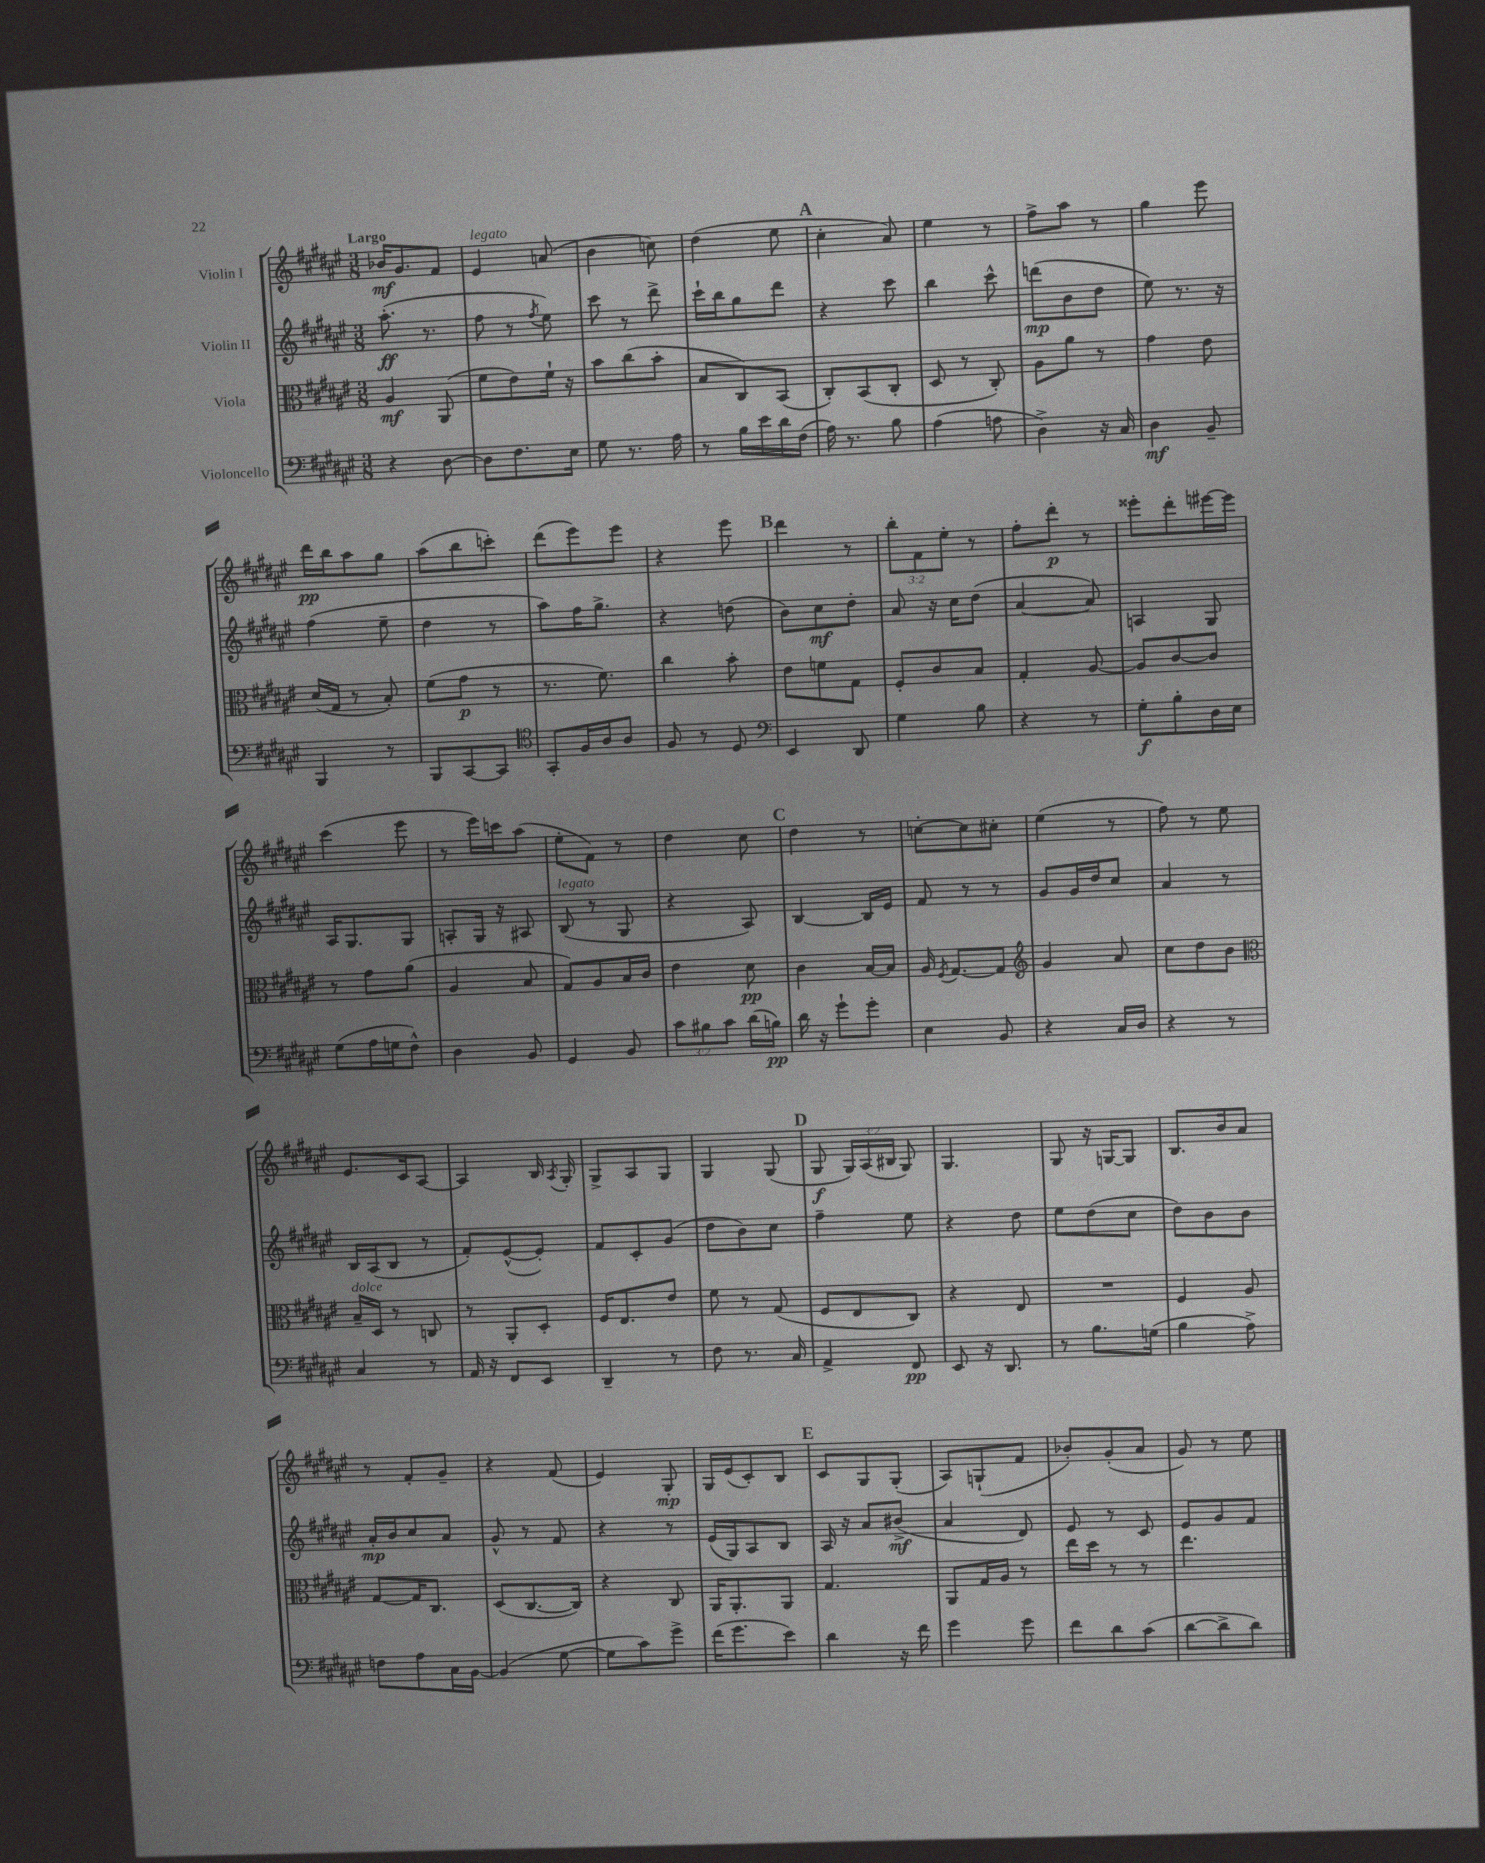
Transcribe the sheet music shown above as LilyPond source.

<<
\new StaffGroup <<
\new Staff = "s0" \with { instrumentName = "Violin I" } {
    \clef treble \key fis \major \numericTimeSignature \time 3/8 \override Staff.TupletNumber.text = #tuplet-number::calc-fraction-text \tempo "Largo"
    \autoBeamOff bes'16[\mf gis'8. fis'8] |
    eis'4^\markup { \italic "legato" } a'8( |
    b'4 c''8) |
    dis''4( eis''8 |
    \mark \markup { \bold "A" } cis''4-. ais'8) |
    eis''4 r8 |
    fis''8[-> ais''8] r8 |
    gis''4 eis'''8 |
    dis'''16[\pp b''16 ais''8 gis''8] |
    ais''8[( b''8 c'''8]-.) |
    dis'''8[( eis'''8) eis'''8] |
    r4 eis'''8 |
    \mark \markup { \bold "B" } dis'''4 r8 |
    \tuplet 3/2 { b''8[-. fis'8 eis''8]-. } r8 |
    fis''8[-. dis'''8]-.\p r8 |
    eisis'''8[-. dis'''8-. eis'''16~ eis'''16] |
    cis'''4( eis'''8 |
    r8 eis'''16[) c'''16 ais''8]( |
    eis''8[-. fis'8]) r8 |
    dis''4 cis''8 |
    \mark \markup { \bold "C" } dis''4 r8 |
    c''8[~-. c''8 cis''8]-. |
    eis''4( r8 |
    fis''8) r8 eis''8 |
    eis'8.[ cis'16 ais8]~ |
    ais4 b16 \acciaccatura { ais8 } gis16-. |
    gis8[-> ais8 gis8] |
    gis4 gis8( |
    \mark \markup { \bold "D" } gis8\f \tuplet 3/2 { gis16[) ais16( bis16] } gis8) |
    gis4. |
    gis8 r16 g16[~ g8] |
    b8.[ b'16 ais'8] |
    r8 fis'8[-. gis'8]-- |
    r4 fis'8( |
    eis'4) gis8-.\mp |
    gis16[ eis'16( cis'8-.) b8] |
    \mark \markup { \bold "E" } cis'8[ gis8 gis8]-.( |
    ais8[) g8-!( fis'8] |
    bes'8[-.) gis'8-.( ais'8] |
    gis'8) r8 eis''8 \bar "|." |
}
\new Staff = "s1" \with { instrumentName = "Violin II" } {
    \clef treble \key fis \major \numericTimeSignature \time 3/8
    \autoBeamOff ais''8.-.\ff( r8. |
    fis''8 r8 \acciaccatura { fis''8 } eis''8) |
    cis'''8 r8 dis'''8-> |
    cis'''16[-! b''16 gis''8 dis'''8] |
    \mark \markup { \bold "A" } r4 cis'''8 |
    b''4 cis'''8-^ |
    d'''8[\mp( b'8 dis''8] |
    eis''8) r8. r16 |
    fis''4( eis''8-- |
    dis''4 r8 |
    ais''8[) fis''16 gis''8.]-> |
    r4 d''8( |
    \mark \markup { \bold "B" } b'8[) cis''8\mf dis''8]-. |
    ais'8 r16 cis''16[ dis''8]( |
    ais'4~ ais'8) |
    a4 gis8 |
    ais16[ gis8. gis8] |
    a8[-. gis16] r16 ais8 |
    b8^\markup { \italic "legato" }( r8 gis8 |
    r4 ais8) |
    \mark \markup { \bold "C" } b4~ b16[ eis'16] |
    fis'8 r8 r8 |
    gis'8[ gis'16 dis''16 cis''8] |
    ais'4 r8 |
    b16[ ais16( b8] r8 |
    fis'8[-.) eis'8~-^( eis'8]-.) |
    fis'8[ cis'8-. gis'8]( |
    dis''8[ b'8) cis''8] |
    \mark \markup { \bold "D" } fis''4-- eis''8 |
    r4 dis''8 |
    eis''8[ dis''8( cis''8] |
    dis''8[) b'8 b'8] |
    ais'16[-.\mp b'16 cis''8 ais'8] |
    gis'8-^ r8 fis'8 |
    r4 r8 |
    eis'16[( gis16) ais8 b8] |
    \mark \markup { \bold "E" } ais16 r16 ais'8[ bis'8]->\mf( |
    ais'4 dis'8) |
    eis'8 r8 cis'8 |
    eis'8[ gis'8 fis'8] \bar "|." |
}
\new Staff = "s2" \with { instrumentName = "Viola" } {
    \clef alto \key fis \major \numericTimeSignature \time 3/8
    \autoBeamOff ais4\mf ais,8( |
    fis'8[ eis'8) fis'16]-! r16 |
    b'8[ cis''8( b'8]-. |
    b8[ cis8) b,8]( |
    \mark \markup { \bold "A" } cis8[-.) b,8( cis8]-. |
    dis8 r8 cis8-.) |
    ais8[ ais'8] r8 |
    gis'4 eis'8 |
    dis'16[( gis16] r8 b8-.) |
    fis'8[( gis'8]\p r8 |
    r8. fis'8.) |
    cis''4 b'8-. |
    \mark \markup { \bold "B" } eis'8[ f'8 gis8] |
    fis8[-. cis'8 b8] |
    gis4-. ais8~ |
    ais8[ cis'8~ cis'8] |
    r8 gis'8[ ais'8]( |
    ais4 b8 |
    gis8[) ais8 b16 cis'16] |
    eis'4 dis'8\pp |
    \mark \markup { \bold "C" } cis'4 b16[~ b16] |
    ais16 \acciaccatura { fis8 } gis8.[~ gis8] |
    \clef treble gis'4 ais'8 |
    cis''8[ dis''8 b'8] |
    \clef alto b16[--^\markup { \italic "dolce" } dis16] r8 c8 |
    r8 ais,8[-. dis8]-. |
    fis16[ eis8. eis'8] |
    fis'8 r8 gis8( |
    \mark \markup { \bold "D" } fis8[ eis8 cis8]) |
    r4 eis8 |
    R4. |
    fis4 ais8 |
    gis8[~ gis16 cis8.] |
    dis8[( cis8.~ cis16]) |
    r4 cis8 |
    ais,16[ ais,8.-. ais,8] |
    \mark \markup { \bold "E" } gis4. |
    ais,8[ gis16 ais16] r8 |
    eis''16[ dis''16] r8 r8 |
    eis''4. \bar "|." |
}
\new Staff = "s3" \with { instrumentName = "Violoncello" } {
    \clef bass \key fis \major \numericTimeSignature \time 3/8 \override Staff.TupletNumber.text = #tuplet-number::calc-fraction-text
    \autoBeamOff r4 dis8~ |
    dis8[ fis8. eis16] |
    gis8 r8. ais16 |
    r8 b16[ eis'16 dis'16 fis16]( |
    \mark \markup { \bold "A" } ais16) r8. b8 |
    ais4( a8 |
    dis4->) r16 cis16 |
    dis4\mf b,8-- |
    b,,4 r8 |
    b,,8[ cis,8~ cis,8] |
    \clef tenor gis,8[-. fis16 ais16 ais8] |
    fis8 r8 dis8 |
    \mark \markup { \bold "B" } \clef bass eis,4 dis,8 |
    gis4 b8 |
    r4 r8 |
    gis8[-.\f b8-. dis16 eis16] |
    gis8[( ais16 g16 fis8]-^) |
    dis4 b,8 |
    gis,4 b,8 |
    \tuplet 3/2 { cis'8[ bis8 cis'8] } dis'16[( b16]\pp) |
    \mark \markup { \bold "C" } dis'16 r16 gis'8[-! gis'8]-. |
    eis4 b,8 |
    r4 cis16[ dis16] |
    r4 r8 |
    cis4 r8 |
    ais,16 r16 fis,8[ eis,8] |
    dis,4-- r8 |
    fis8 r8. cis16 |
    \mark \markup { \bold "D" } ais,4-> fis,8\pp |
    eis,8 r16 dis,8. |
    r8 b8.[ g16]( |
    b4 ais8->) |
    f8[ ais8 cis16 b,16]~ |
    b,4( gis8~ |
    gis8[ cis'8) gis'8]-> |
    fis'16[( gis'8. eis'8]) |
    \mark \markup { \bold "E" } dis'4 r16 fis'16 |
    gis'4 gis'8 |
    fis'8[ dis'8 cis'8]( |
    dis'8[~ dis'8-> dis'8]) \bar "|." |
}
>>
>>
\layout { \context { \Score \remove "Bar_number_engraver" } }
